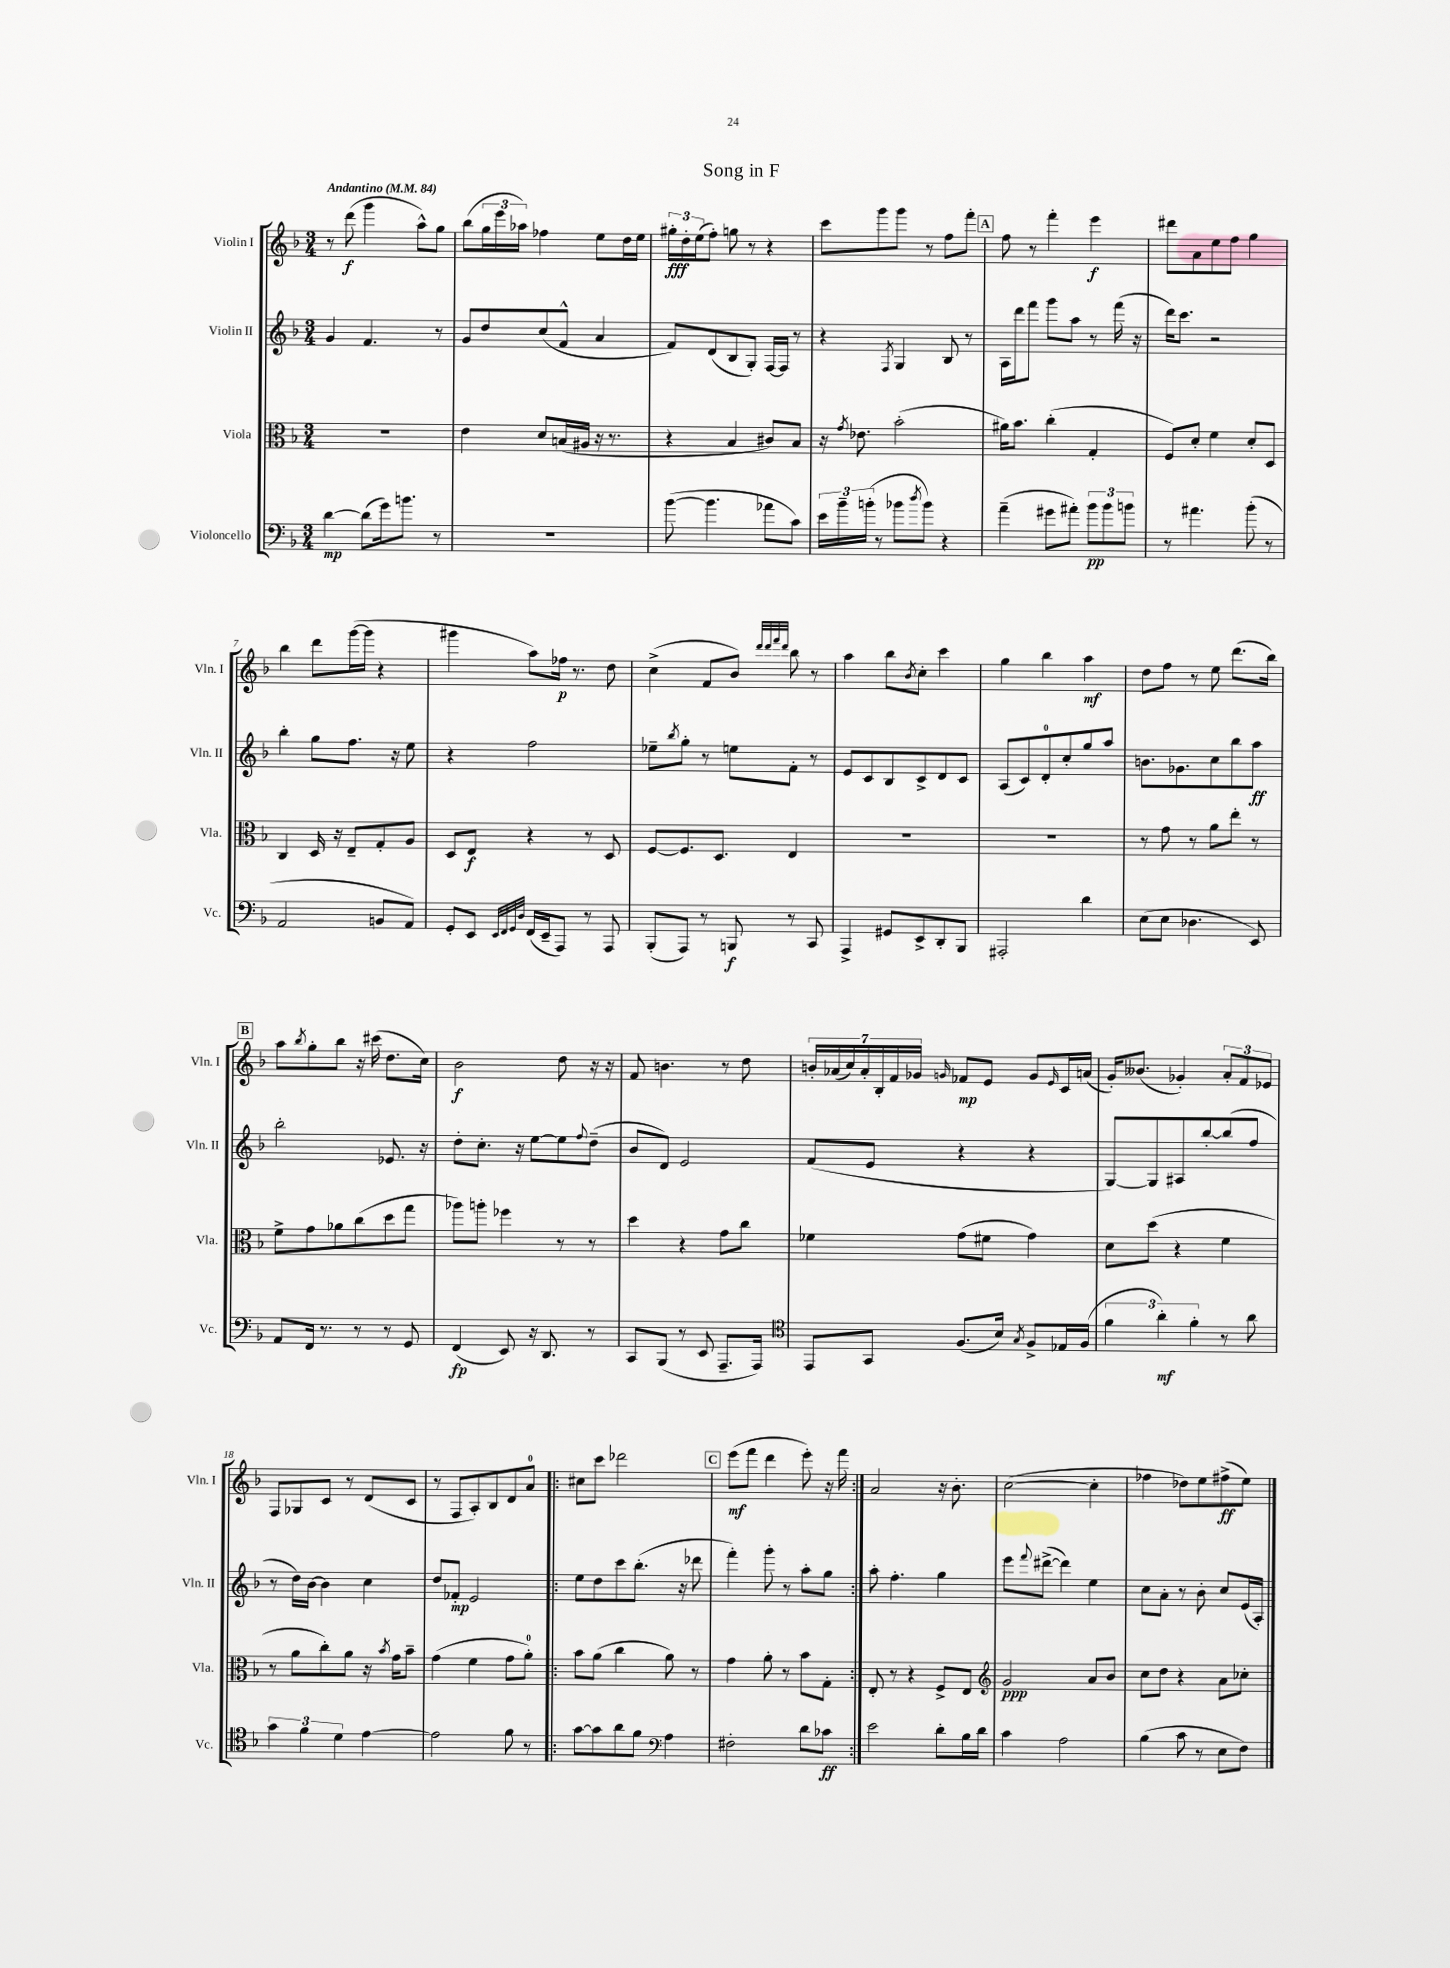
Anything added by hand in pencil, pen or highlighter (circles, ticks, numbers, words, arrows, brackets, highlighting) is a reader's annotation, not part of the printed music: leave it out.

**kern	**dynam	**kern	**dynam	**kern	**dynam	**kern	**dynam
*part4	*part4	*part3	*part3	*part2	*part2	*part1	*part1
*staff4	*staff4	*staff3	*staff3	*staff2	*staff2	*staff1	*staff1
*I"Violoncello	*	*I"Viola	*	*I"Violin II	*	*I"Violin I	*
*I'Vc.	*	*I'Vla.	*	*I'Vln. II	*	*I'Vln. I	*
*clefF4	*	*clefC3	*	*clefG2	*	*clefG2	*
*k[b-]	*	*k[b-]	*	*k[b-]	*	*k[b-]	*
*M3/4	*	*M3/4	*	*M3/4	*	*M3/4	*
*MM84	*	*MM84	*	*MM84	*	*MM84	*
=1	=1	=1	=1	=1	=1	=1	=1
!	!	!	!	!	!	!LO:TX:a:B:t=Andantino	!
[4d\	mp	2.r	.	4g/	.	8r	.
.	.	.	.	.	.	(8ddd\	f
(8d\L]	.	.	.	4.f/	.	4ggg\	.
16g\k)	.	.	.	.	.	.	.
8.bn\J	.	.	.	.	.	.	.
.	.	.	.	.	.	8aa^^\L)	.
8r	.	.	.	8r	.	8gg\J	.
=2	=2	=2	=2	=2	=2	=2	=2
2.r	.	4e\	.	8g/L	.	(8bb-\L	.
.	.	.	.	8dd/	.	24gg\L	.
.	.	.	.	.	.	24eee\	.
.	.	.	.	.	.	24aa-X\JJ)	.
.	.	8d/L	.	(8cc/	.	4ff-X\	.
.	.	(16Bn/L	.	8f^^/J	.	.	.
.	.	16A#X/JJ	.	.	.	.	.
.	.	16r	.	4a/	.	8ee\L	.
.	.	8.r	.	.	.	.	.
.	.	.	.	.	.	16dd\L	.
.	.	.	.	.	.	16ee\JJ	.
=3	=3	=3	=3	=3	=3	=3	=3
([8b-\	.	4r	.	8f/L)	.	24gg#X'\LL	fff
.	.	.	.	.	.	24dd'\	.
.	.	.	.	.	.	(24ee\J	.
4.b-\]	.	.	.	(8d/	.	8ff'\J)	.
.	.	4B-/	.	8B-/	.	8ggn\	.
.	.	.	.	8G'/J)	.	8r	.
8a-X\L	.	8c#X/L)	.	[16F/LL	.	4r	.
.	.	.	.	16F/JJ]	.	.	.
8c\J)	.	8B-/J	.	8r	.	.	.
=4	=4	=4	=4	=4	=4	=4	=4
24e\LL	.	16r	.	4r	.	8ccc\L	.
24b-~\	.	.	.	.	.	.	.
.	.	8qg/	.	.	.	.	.
.	.	8.e-X\	.	.	.	.	.
(24bn'\JJ	.	.	.	.	.	.	.
8r	.	.	.	.	.	8ggg\	.
.	.	.	.	8qF/	.	.	.
8b-X\L	.	(2b-'\	.	4G/	.	8ggg\J	.
8qdd/	.	.	.	.	.	.	.
8b-\J)	.	.	.	.	.	8r	.
4r	.	.	.	8B-/	.	8ff\L	.
.	.	.	.	8r	.	8fff'\J	.
!!LO:REH:place=s1:t=A
=5	=5	=5	=5	=5	=5	=5	=5
(4a~\	.	16a#X\KL)	.	16A\LL	.	8ff\	.
.	.	8.b-\J	.	16ddd\J	.	.	.
.	.	.	.	8fff\J	.	8r	.
8g#X\L	.	(4cc'\	.	8ggg\L	.	4fff'\	.
8a#X'\J)	.	.	.	8aa\J	.	.	.
12b-\L	pp	4G'/	.	8r	.	4eee\	f
12b-\	.	.	.	.	.	.	.
.	.	.	.	(16fff\	.	.	.
12bn\J	.	.	.	.	.	.	.
.	.	.	.	16r	.	.	.
=6	=6	=6	=6	=6	=6	=6	=6
8r	.	8F/L)	.	16ddd\KL)	.	8ddd#X\L	.
.	.	.	.	8.ccc\J	.	.	.
4.a#X\	.	8d'/J	.	.	.	8a\	.
.	.	4f\	.	2r	.	8ee\	.
.	.	.	.	.	.	8ff\J	.
(8b-'\	.	8d'/L	.	.	.	4gg\	.
8r	.	8D/J	.	.	.	.	.
!!LO:LB:g=z
=7	=7	=7	=7	=7	=7	=7	=7
2AA/	.	4C/	.	4bb-'\	.	4bb-\	.
.	.	16D/	.	8gg\L	.	8ddd\L	.
.	.	16r	.	.	.	.	.
.	.	8E~/L	.	8.ff\J	.	([16ggg\L	.
.	.	.	.	.	.	16ggg\JJ]	.
8BBn/L	.	8G'/	.	.	.	4r	.
.	.	.	.	16r	.	.	.
8AA/J)	.	8A/J	.	8ee\	.	.	.
=8	=8	=8	=8	=8	=8	=8	=8
8GG'/L	.	8D/L	.	4r	.	4ggg#X\	.
8EE/J	.	8E/J	f	.	.	.	.
32qqEE/LLL	.	.	.	.	.	.	.
32qqFF/	.	.	.	.	.	.	.
32qqGG/	.	.	.	.	.	.	.
32qqD/JJJ	.	.	.	.	.	.	.
(16FF/LL	.	4r	.	2ff\	.	8aa\L)	.
16EE~/J	.	.	.	.	.	.	.
8AAA/J)	.	.	.	.	.	16ff-X\Jk	p
.	.	.	.	.	.	8.r	.
8r	.	8r	.	.	.	.	.
8AAA/	.	8D/	.	.	.	8dd\	.
=9	=9	=9	=9	=9	=9	=9	=9
(8BBB-'/L	.	[8F/L	.	8ee-X~\L	.	(4cc^\	.
.	.	.	.	8qbb-/	.	.	.
8AAA/J)	.	8.F/]	.	8gg'\J	.	.	.
8r	.	.	.	8r	.	8f/L	.
.	.	8.D/J	.	.	.	.	.
8BBBn/	f	.	.	8een\L	.	8b-/J)	.
.	.	.	.	.	.	32qqddd/LLL	.
.	.	.	.	.	.	32qqddd/	.
.	.	.	.	.	.	32qqfff/	.
.	.	.	.	.	.	32qqddd/JJJ	.
8r	.	4E/	.	8f'\J	.	8bb-\	.
8CC/	.	.	.	8r	.	8r	.
=10	=10	=10	=10	=10	=10	=10	=10
4AAA^/	.	2.r	.	8e/L	.	4aa\	.
.	.	.	.	8c/	.	.	.
8GG#X/L	.	.	.	8B-/	.	8bb-\L	.
.	.	.	.	.	.	8qb-/	.
8EE^/	.	.	.	8c^/	.	8cc'\J	.
8DD'/	.	.	.	8d/	.	4ccc\	.
8BBB-/J	.	.	.	8c/J	.	.	.
=11	=11	=11	=11	=11	=11	=11	=11
2AAA#X'/	.	2.r	.	(8A/L	.	4gg\	.
.	.	.	.	8c/)	.	.	.
.	.	.	.	8d'/	.	4bb-\	.
.	.	.	.	8cc'/	.	.	.
4d\	.	.	.	8gg/	.	4aa\	mf
.	.	.	.	8aa/J	.	.	.
=12	=12	=12	=12	=12	=12	=12	=12
(8E\L	.	8r	.	8.bn\L	.	8dd\L	.
8E\J	.	8g\	.	.	.	8ff\J	.
.	.	.	.	8.g-X\	.	.	.
4.D-X\	.	8r	.	.	.	8r	.
.	.	8a\L	.	8cc\	.	8ee\	.
.	.	8ee'\J	.	8bb-\	.	(8.ddd\L	.
8EE/)	.	8r	.	8aa\J	ff	.	.
.	.	.	.	.	.	16bb-\Jk)	.
!!LO:LB:g=z
!!LO:REH:place=s1:t=B
=13	=13	=13	=13	=13	=13	=13	=13
8AA/L	.	8f^\L	.	2bb-'\	.	8aa\L	.
.	.	.	.	.	.	8qbb-/	.
16FF/Jk	.	8g\	.	.	.	8gg'\	.
8.r	.	.	.	.	.	.	.
.	.	8a-X\	.	.	.	8bb-\J	.
8r	.	(8cc\	.	.	.	16r	.
.	.	.	.	.	.	(16ccc#X\	.
8r	.	8dd\	.	8.e-X/	.	8.dd\L	.
8GG/	.	8gg\J	.	.	.	.	.
.	.	.	.	16r	.	16cc\Jk)	.
=14	=14	=14	=14	=14	=14	=14	=14
(4FF/	fp	8aa-X\L)	.	8dd'\L	.	2b-\	f
.	.	8aan'\J	.	8.cc'\J	.	.	.
8EE/)	.	4ff-X\	.	.	.	.	.
.	.	.	.	16r	.	.	.
16r	.	.	.	[8ee\L	.	.	.
8.DD/	.	.	.	.	.	.	.
.	.	8r	.	8ee\]	.	8dd\	.
.	.	.	.	8qqff/	.	.	.
8r	.	8r	.	(8dd~\J	.	16r	.
.	.	.	.	.	.	16r	.
=15	=15	=15	=15	=15	=15	=15	=15
8CC/L	.	4dd\	.	8b-/L	.	8f/	.
(8BBB-/J	.	.	.	8d/J)	.	4.bn\	.
8r	.	4r	.	2e/	.	.	.
8EE/	.	.	.	.	.	.	.
8.AAA~/L	.	8g\L	.	.	.	8r	.
.	.	8cc\J	.	.	.	8dd\	.
16AAA/Jk)	.	.	.	.	.	.	.
=16	=16	=16	=16	=16	=16	=16	=16
*clefC4	*	*	*	*	*	*	*
8EE/L	.	4f-X\	.	(8f/L	.	28bn'/LL	.
.	.	.	.	.	.	(28a-X/	.
.	.	.	.	.	.	28cc/)	.
.	.	.	.	.	.	28a-'/	.
8GG/J	.	.	.	8e/J	.	.	.
.	.	.	.	.	.	28B-'/	.
.	.	.	.	.	.	28f/	.
.	.	.	.	.	.	28g-X/JJ	.
.	.	.	.	.	.	16qqgn/	.
(8.F/L	.	(8g\L	.	4r	.	8f-X/L	mp
.	.	8f#X\J	.	.	.	8e/J	.
16B-/Jk)	.	.	.	.	.	.	.
8qG/	.	.	.	.	.	.	.
8F^/L	.	4g\)	.	4r	.	8g/L	.
.	.	.	.	.	.	16qqe/	.
16E-X/L	.	.	.	.	.	16c/L	.
(16F/JJ	.	.	.	.	.	(16an/JJ	.
=17	=17	=17	=17	=17	=17	=17	=17
6f\	.	8d\L	.	[8G/L)	.	16g'/KL)	.
.	.	.	.	.	.	(8.b--X/J	.
.	.	(8dd\J	.	8G/]	.	.	.
6a'\)	mf	.	.	.	.	.	.
.	.	4r	.	8A#X/	.	4g-X'/)	.
6f'\	.	.	.	.	.	.	.
.	.	.	.	[8bb-'/	.	.	.
8r	.	4f\	.	(8bb-/]	.	12a'/L	.
.	.	.	.	.	.	12f/	.
8a\	.	.	.	8ff/J	.	.	.
.	.	.	.	.	.	12e-X/J	.
!!LO:LB:g=z
=18	=18	=18	=18	=18	=18	=18	=18
6g\	.	8r	.	8r	.	8F/L	.
.	.	8a\L	.	16dd\LL)	.	8G-X/	.
6f\	.	.	.	.	.	.	.
.	.	.	.	[16b-\JJ	.	.	.
.	.	8cc'\)	.	4b-\]	.	8c/J	.
6d\	.	.	.	.	.	.	.
.	.	8a\J	.	.	.	8r	.
[4e\	.	16r	.	4cc\	.	(8d/L	.
.	.	8qb-/	.	.	.	.	.
.	.	16g\KL	.	.	.	.	.
.	.	8b-~\J	.	.	.	8c/J	.
=19	=19	=19	=19	=19	=19	=19	=19
2e\]	.	(4g\	.	8dd/L	.	8r	.
.	.	.	.	8f-X'/J	mp	8F/L	.
.	.	4f\	.	2e/	.	8A'/)	.
.	.	.	.	.	.	8B-/	.
8f\	.	8g\L	.	.	.	8d/	.
8r	.	8a'\J)	.	.	.	8a/J	.
=20!|:	=20!|:	=20!|:	=20!|:	=20!|:	=20!|:	=20!|:	=20!|:
[8g\L	.	8b-\L	.	8ee\L	.	8cc#X\L	.
8g\]	.	(8a\J	.	8dd\	.	8ccc\J	.
8a\	.	4cc\	.	8ccc\	.	2ddd-X\	.
8f\J	.	.	.	(8.bb-'\J	.	.	.
*clefF4	*	*	*	*	*	*	*
4A\	.	8a\)	.	.	.	.	.
.	.	.	.	16r	.	.	.
.	.	8r	.	8ddd-X\	.	.	.
!!LO:REH:place=s1:t=C
=21	=21	=21	=21	=21	=21	=21	=21
2F#X'\	.	4g\	.	4fff'\)	.	(8eee\L	mf
.	.	.	.	.	.	8fff\J	.
.	.	8a'\	.	8ggg'\	.	4ddd\	.
.	.	8r	.	8r	.	.	.
8d\L	.	8b-\L	.	8aa'\L	.	8eee'\)	.
8c-X\J	ff	8G'\J	.	8gg\J	.	16r	.
.	.	.	.	.	.	16fff\	.
=22:|!	=22:|!	=22:|!	=22:|!	=22:|!	=22:|!	=22:|!	=22:|!
2e\	.	8E'/	.	8aa'\	.	2a/	.
.	.	8r	.	4.ff'\	.	.	.
.	.	4r	.	.	.	.	.
8d'\L	.	8F^/L	.	4gg\	.	16r	.
.	.	.	.	.	.	8.b-'\	.
16B-\L	.	8E/J	.	.	.	.	.
16d\JJ	.	.	.	.	.	.	.
=23	=23	=23	=23	=23	=23	=23	=23
*	*	*clefG2	*	*	*	*	*
4c\	.	2g/	ppp	8eee\L	.	([2cc\	.
.	.	.	.	8qqfff/	.	.	.
.	.	.	.	([8ddd#X^\J	.	.	.
2A\	.	.	.	4ddd#\])	.	.	.
.	.	8a/L	.	4ee\	.	4cc'\]	.
.	.	8b-/J	.	.	.	.	.
=24	=24	=24	=24	=24	=24	=24	=24
(4B-\	.	8cc\L	.	8cc\L	.	4ff-X\	.
.	.	8dd\J	.	8a'\J	.	.	.
8c\	.	4r	.	8r	.	8dd-X\L)	.
8r	.	.	.	8b-'\	.	8ee\	.
8E\L	.	8a\L	.	8cc/L	.	(8ff#X^\	ff
8F\J)	.	8cc-X'\J	.	(16e/L	.	8ee\J)	.
.	.	.	.	16A'/JJ)	.	.	.
==	==	==	==	==	==	==	==
*-	*-	*-	*-	*-	*-	*-	*-
